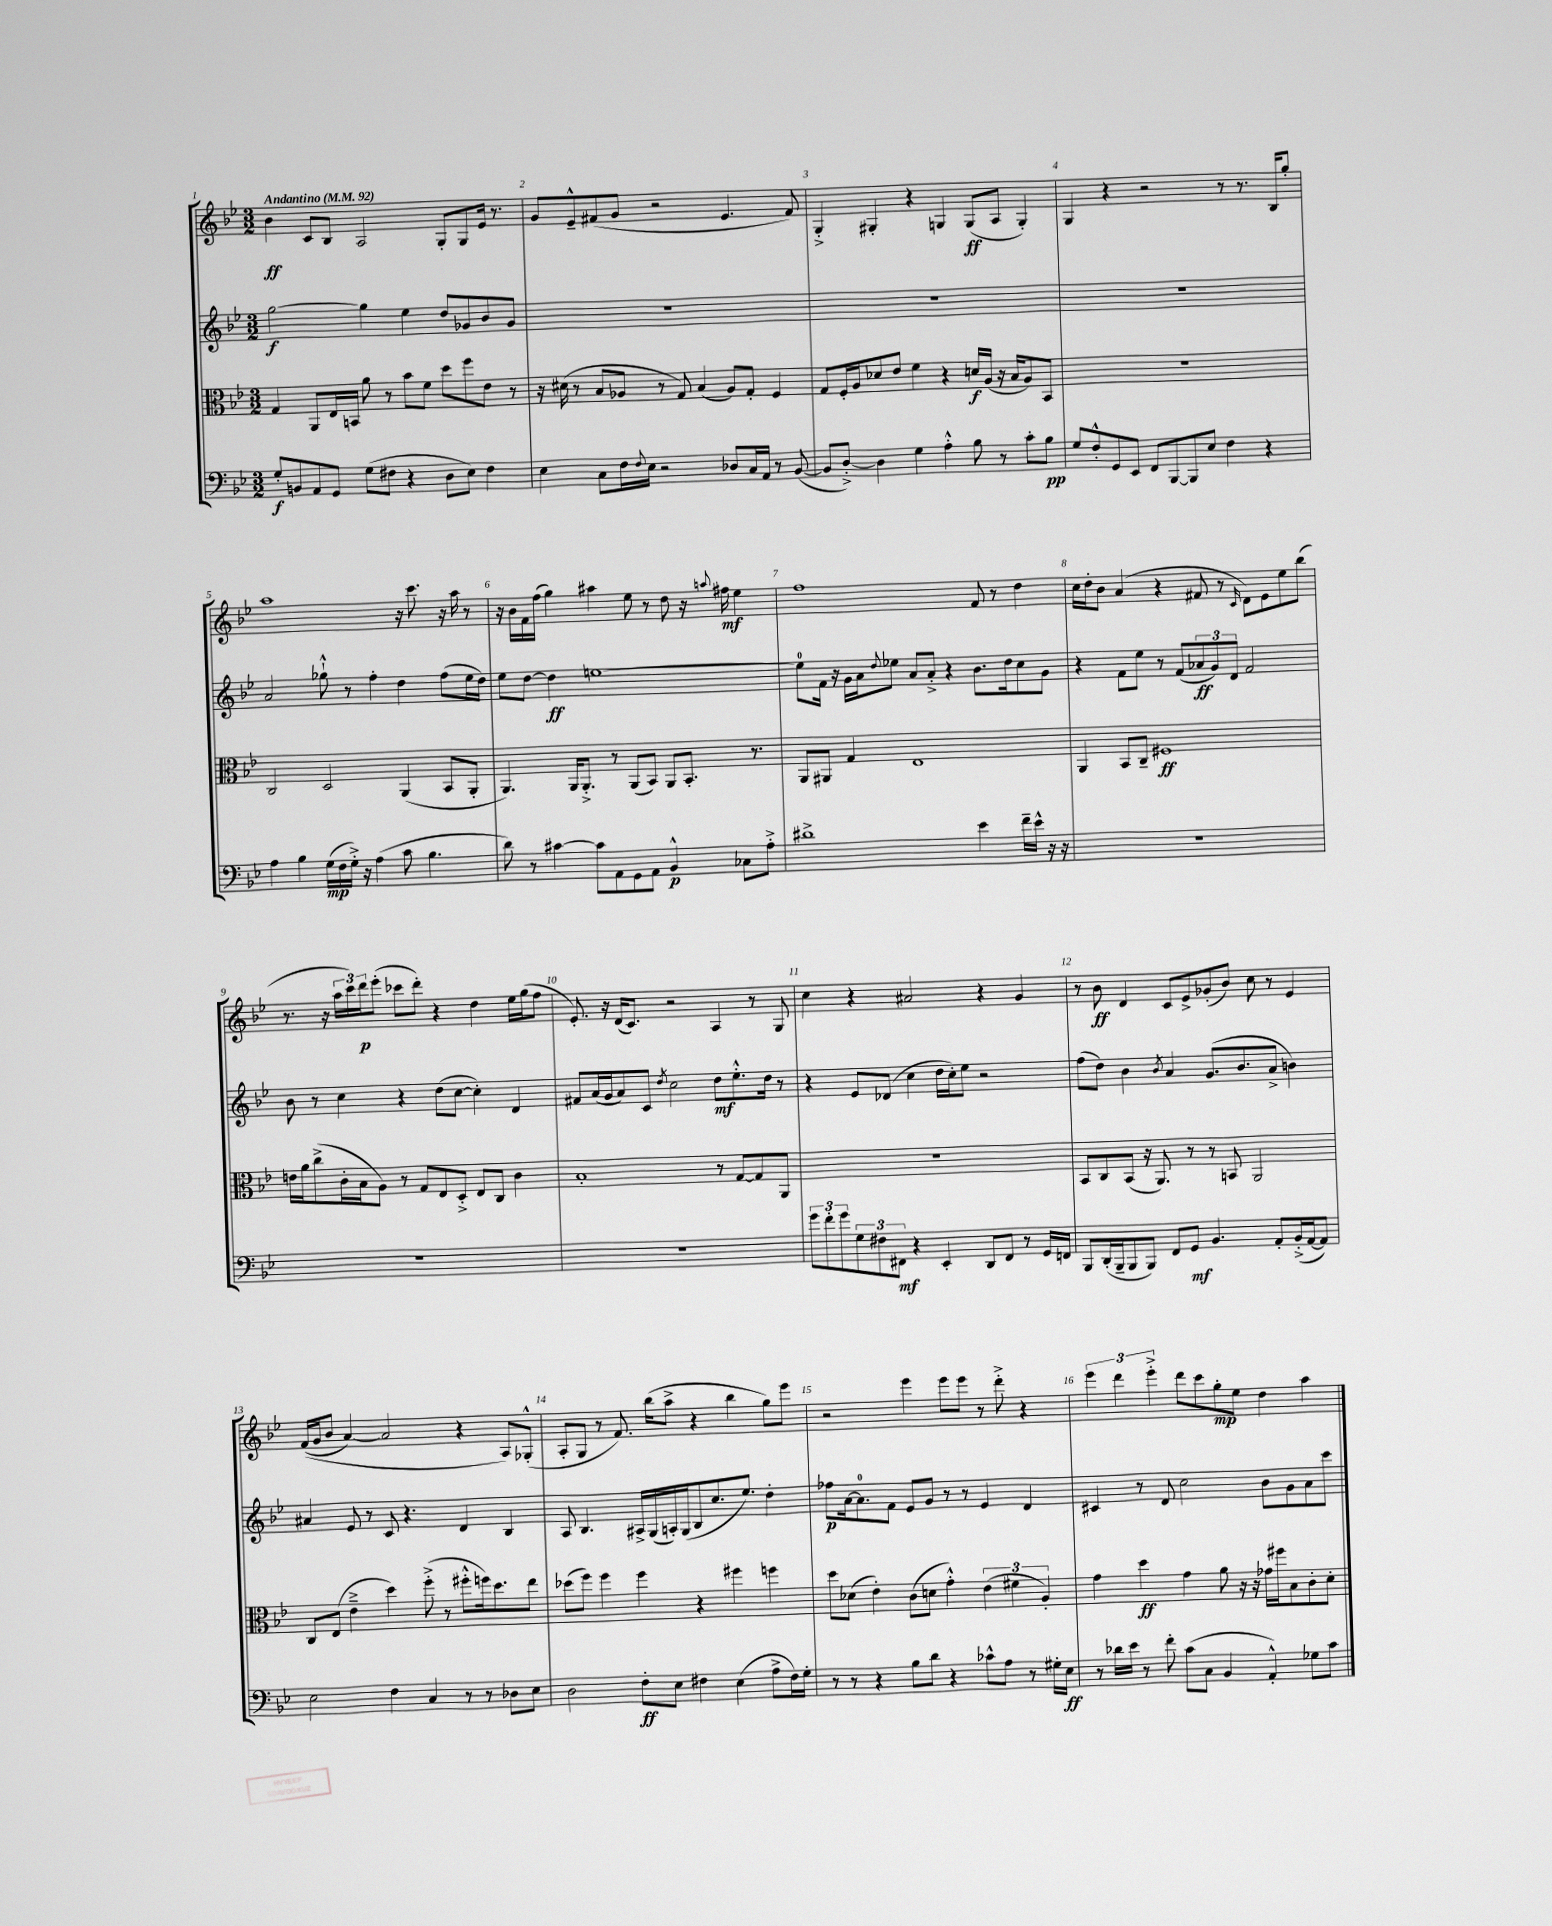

**kern	**dynam	**kern	**dynam	**kern	**dynam	**kern	**dynam
*part4	*part4	*part3	*part3	*part2	*part2	*part1	*part1
*staff4	*staff4	*staff3	*staff3	*staff2	*staff2	*staff1	*staff1
*clefF4	*	*clefC3	*	*clefG2	*	*clefG2	*
*k[b-e-]	*	*k[b-e-]	*	*k[b-e-]	*	*k[b-e-]	*
*M3/2	*	*M3/2	*	*M3/2	*	*M3/2	*
*MM92	*	*MM92	*	*MM92	*	*MM92	*
=1	=1	=1	=1	=1	=1	=1	=1
!	!	!	!	!	!	!LO:TX:a:B:t=Andantino	!
8G'/L	f	4G/	.	[2gg\	f	4b-\	ff
8BBn/	.	.	.	.	.	.	.
8AA/	.	8AA/L	.	.	.	8c/L	.
8GG/J	.	16E-/L	.	.	.	8B-/J	.
.	.	16BBn/JJ	.	.	.	.	.
(8G\L	.	8a\	.	4gg\]	.	2A/	.
8F#X\J	.	8r	.	.	.	.	.
4r	.	8b-\L	.	4ee-\	.	.	.
.	.	8f\J	.	.	.	.	.
8D\L	.	8dd\L	.	8dd/L	.	8G'/L	.
8E-\J)	.	8ff\	.	8g-X/	.	8G/	.
4F#\	.	8e-\J	.	8b-/	.	16e-/Jk	.
.	.	.	.	.	.	8.r	.
.	.	8r	.	8g-/J	.	.	.
=2	=2	=2	=2	=2	=2	=2	=2
4E-\	.	16r	.	1.r	.	8g/L	.
.	.	(16d#X\	.	.	.	.	.
.	.	8r	.	.	.	8e-~^^/	.
8C\L	.	8B-/L	.	.	.	(8f#X/	.
16F\L	.	8A-X/J	.	.	.	8g/J	.
8qqF/	.	.	.	.	.	.	.
16E-\JJ	.	.	.	.	.	.	.
2r	.	8r	.	.	.	2r	.
.	.	8G/)	.	.	.	.	.
.	.	(4B-/	.	.	.	.	.
8D-X/L	.	8A-/L)	.	.	.	4.e-/	.
16C/L	.	8G'/J	.	.	.	.	.
16AA/JJ	.	.	.	.	.	.	.
8r	.	4F/	.	.	.	.	.
([8BB-/	.	.	.	.	.	8f#/)	.
=3	=3	=3	=3	=3	=3	=3	=3
8BB-/L]	.	8G/L	.	1.r	.	4G'^/	.
[8D'^/J)	.	16F'/L	.	.	.	.	.
.	.	16A/J	.	.	.	.	.
4D\]	.	8d-X/	.	.	.	4G#X'/	.
.	.	8e-/J	.	.	.	.	.
4G\	.	4f\	.	.	.	4r	.
4A'^^\	.	4r	.	.	.	4Gn/	.
8B-\	.	16dn/LL	f	.	.	(8G/L	ff
.	.	(16A/JJ	.	.	.	.	.
8r	.	16r	.	.	.	8A/J	.
.	.	16B-/KL	.	.	.	.	.
8c'\L	.	8A/)	.	.	.	4G'/)	.
8B-\J	pp	8BB-/J	.	.	.	.	.
=4	=4	=4	=4	=4	=4	=4	=4
8G/L	.	1.r	.	1.r	.	4G/	.
8F'^^/	.	.	.	.	.	.	.
8GG/	.	.	.	.	.	4r	.
8EE-/J	.	.	.	.	.	.	.
8FF/L	.	.	.	.	.	2r	.
[8BBB-/	.	.	.	.	.	.	.
8BBB-/]	.	.	.	.	.	.	.
8E-/J	.	.	.	.	.	.	.
4F\	.	.	.	.	.	8r	.
.	.	.	.	.	.	8.r	.
4r	.	.	.	.	.	.	.
.	.	.	.	.	.	16B-/KL	.
.	.	.	.	.	.	8gg'/J	.
!!LO:LB:g=z
=5	=5	=5	=5	=5	=5	=5	=5
4A\	.	2C/	.	2a/	.	1aa	.
4B-\	.	.	.	.	.	.	.
(16G\LL	mp	2D/	.	8gg-X`^^\	.	.	.
16F\	.	.	.	.	.	.	.
16G'^\JJ)	.	.	.	8r	.	.	.
16r	.	.	.	.	.	.	.
(4A\	.	.	.	4ff'\	.	.	.
8c\	.	(4AA/	.	4dd\	.	16r	.
.	.	.	.	.	.	8.ccc\	.
4.B-\	.	.	.	.	.	.	.
.	.	8BB-/L	.	(8ff\L	.	16r	.
.	.	.	.	.	.	16aa\	.
.	.	8AA'/J	.	16ee-\L	.	8r	.
.	.	.	.	16dd\JJ)	.	.	.
=6	=6	=6	=6	=6	=6	=6	=6
8d\)	.	4.AA/)	.	8ee-\L	.	16r	.
.	.	.	.	.	.	16b-\LL	.
8r	.	.	.	[8dd\J	.	16f\	.
.	.	.	.	.	.	(16ff\JJ	.
[4c#X\	.	.	.	4dd\]	ff	4gg\)	.
.	.	16AA/KL	.	.	.	.	.
.	.	8.AA'^/J	.	.	.	.	.
8c#\L]	.	.	.	[1een	.	4aa#X\	.
8AA\	.	8r	.	.	.	.	.
8GG\	.	(8AA/L	.	.	.	8ee-\	.
8AA\J	.	8BB-/J)	.	.	.	8r	.
4BB-^^/	p	8AA/L	.	.	.	8dd\	.
.	.	8.BB-'/J	.	.	.	16r	.
.	.	.	.	.	.	8qqaan/	.
.	.	.	.	.	.	16ff#X\	mf
8C-X\L	.	.	.	.	.	4ee-\	.
.	.	8.r	.	.	.	.	.
8A'^\J	.	.	.	.	.	.	.
=7	=7	=7	=7	=7	=7	=7	=7
1d#X^	.	8AA/L	.	8ee\L]	.	1ff	.
.	.	8AA#X/J	.	16f\Jk	.	.	.
.	.	.	.	16r	.	.	.
.	.	4G/	.	16g\LL	.	.	.
.	.	.	.	16a\J	.	.	.
.	.	.	.	8qqdd/	.	.	.
.	.	.	.	8ee-X\J	.	.	.
.	.	1E-	.	8a/L	.	.	.
.	.	.	.	8a'^/J	.	.	.
.	.	.	.	4r	.	.	.
4e-\	.	.	.	8.b-\L	.	8f/	.
.	.	.	.	.	.	8r	.
.	.	.	.	16dd\k	.	.	.
16f~\LL	.	.	.	8cc\	.	4dd\	.
16e-^^\JJ	.	.	.	.	.	.	.
16r	.	.	.	8g\J	.	.	.
16r	.	.	.	.	.	.	.
=8	=8	=8	=8	=8	=8	=8	=8
1.r	.	4AA/	.	4r	.	16cc\LL	.
.	.	.	.	.	.	16dd'\J	.
.	.	.	.	.	.	8b-\J	.
.	.	8BB-/L	.	8f\L	.	(4a/	.
.	.	8C~/J	.	8ee-\J	.	.	.
.	.	1F#X	ff	8r	.	4r	.
.	.	.	.	(8f/L	.	.	.
.	.	.	.	12a-X/	ff	8f#X/	.
.	.	.	.	12g/)	.	.	.
.	.	.	.	.	.	8r	.
.	.	.	.	12d/J	.	.	.
.	.	.	.	.	.	16qqc/	.
.	.	.	.	2f/	.	8d\L)	.
.	.	.	.	.	.	8e-\	.
.	.	.	.	.	.	8ee-\	.
.	.	.	.	.	.	(8bb-\J	.
!!LO:LB:g=z
=9	=9	=9	=9	=9	=9	=9	=9
1.r	.	16en\LL	.	8b-\	.	8.r	.
.	.	16a\J	.	.	.	.	.
.	.	(8cc^\	.	8r	.	.	.
.	.	.	.	.	.	16r	.
.	.	16c'\L	.	4cc\	.	24aa\LL	.
.	.	.	.	.	.	24ccc\)	.
.	.	16B-\J	.	.	.	.	.
.	.	.	.	.	.	24ddd\J	p
.	.	8A\J)	.	.	.	(8eee-'\J	.
.	.	8r	.	4r	.	8ccc-X\L	.
.	.	8G/L	.	.	.	8ddd'\J)	.
.	.	8E-/	.	(8dd\L	.	4r	.
.	.	8D'^/J	.	[8cc\J	.	.	.
.	.	8E-/L	.	4cc'\])	.	4dd\	.
.	.	8C/J	.	.	.	.	.
.	.	4c\	.	4d/	.	16ee-\LL	.
.	.	.	.	.	.	(16gg\J	.
.	.	.	.	.	.	8ff\J	.
=10	=10	=10	=10	=10	=10	=10	=10
1.r	.	1B-'	.	8f#X/L	.	8.e-'/)	.
.	.	.	.	(16a/L	.	.	.
.	.	.	.	16g/J	.	16r	.
.	.	.	.	8a/)	.	(16d/KL	.
.	.	.	.	.	.	8.c/J)	.
.	.	.	.	8c/J	.	.	.
.	.	.	.	8qdd/	.	.	.
.	.	.	.	2cc\	.	2r	.
.	.	8r	.	8dd\L	mf	4A/	.
.	.	[8G/L	.	8.ee-'^^\	.	.	.
.	.	8G/]	.	.	.	8r	.
.	.	.	.	16dd\Jk	.	.	.
.	.	8AA/J	.	8r	.	8G/	.
=11	=11	=11	=11	=11	=11	=11	=11
12g\L	.	1.r	.	4r	.	4cc\	.
12f'\	.	.	.	.	.	.	.
12g\	.	.	.	.	.	.	.
12G\	.	.	.	8e-/L	.	4r	.
12F#X\	.	.	.	.	.	.	.
.	.	.	.	(8d-X/J	.	.	.
12FF#X\J	mf	.	.	.	.	.	.
4r	.	.	.	4cc\	.	2a#X/	.
4EE-'/	.	.	.	16dd\LL	.	.	.
.	.	.	.	16cc'\J)	.	.	.
.	.	.	.	8ee-\J	.	.	.
8DD/L	.	.	.	2r	.	4r	.
8FF#/J	.	.	.	.	.	.	.
8r	.	.	.	.	.	4g/	.
16GG/LL	.	.	.	.	.	.	.
16FFn/JJ	.	.	.	.	.	.	.
=12	=12	=12	=12	=12	=12	=12	=12
8BBB-/L	.	8BB-/L	.	(8ff\L	.	8r	.
(16DD'/L	.	8C/	.	8dd\J)	.	8b-\	ff
16BBB-~/J	.	.	.	.	.	.	.
8BBB-/	.	(8BB-/J	.	4b-\	.	4d/	.
8BBB-/J)	.	16r	.	.	.	.	.
.	.	8.AA/)	.	.	.	.	.
.	.	.	.	8qb-/	.	.	.
8FF/L	.	.	.	4a/	.	8c/L	.
8GG/J	mf	8r	.	.	.	8e-^/	.
4.BB-/	.	8r	.	(8.g/L	.	(8g-X'/	.
.	.	8BBn/	.	.	.	8b-/J)	.
.	.	.	.	8.b-/	.	.	.
.	.	2AA/	.	.	.	8cc\	.
8AA'/L	.	.	.	8a^/J	.	8r	.
(16BB-'^/L	.	.	.	4bn\)	.	4e-/	.
[16AA/J	.	.	.	.	.	.	.
8AA/J])	.	.	.	.	.	.	.
!!LO:LB:g=z
=13	=13	=13	=13	=13	=13	=13	=13
2E-\	.	8C/L	.	4a#X/	.	((16f/LL	.
.	.	.	.	.	.	16g/J	.
.	.	(8E-/J	.	.	.	8b-/J	.
.	.	4e-~^\	.	8e-/	.	[4a/)	.
.	.	.	.	8r	.	.	.
4F\	.	4dd\)	.	8c/	.	2a/]	.
.	.	.	.	4.r	.	.	.
4C/	.	(8ff'^\	.	.	.	.	.
.	.	8r	.	.	.	.	.
8r	.	8ff#X'^^\L	.	4d/	.	4r	.
8r	.	16ffn\k)	.	.	.	.	.
.	.	8.dd\	.	.	.	.	.
8D-X\L	.	.	.	4B-/	.	8A/L)	.
8E-\J	.	8ee-\J	.	.	.	(8G-X'^^/J	.
=14	=14	=14	=14	=14	=14	=14	=14
2D\	.	(8dd-X\L	.	8A/	.	8A'/L	.
.	.	8ff\J)	.	4.B-/	.	8G/J	.
.	.	4ff\	.	.	.	8r	.
.	.	.	.	.	.	8.f/)	.
8F'\L	ff	4ff\	.	16A#X^/LL	.	.	.
.	.	.	.	(16G/	.	(16bb-\KL	.
8E-\J	.	.	.	16An'/)	.	8aa^\J	.
.	.	.	.	(16G/J	.	.	.
4F#X\	.	4r	.	8B-/	.	4r	.
.	.	.	.	8.cc/	.	.	.
(4E-\	.	4ff#X\	.	.	.	4bb-\	.
.	.	.	.	8.ee-/J)	.	.	.
8A^\L	.	4ffn\	.	4dd'\	.	8gg\L)	.
16F#\L)	.	.	.	.	.	8eee-\J	.
16G'\JJ	.	.	.	.	.	.	.
=15	=15	=15	=15	=15	=15	=15	=15
8r	.	8dd\L	.	8ff-X\L	p	2r	.
8r	.	(8d-X\J	.	[16a\k	.	.	.
.	.	.	.	8.a\]	.	.	.
4r	.	4e-'\)	.	.	.	.	.
.	.	.	.	8f\J	.	.	.
8B-\L	.	(8c\L	.	8e-/L	.	4eee-\	.
8d\J	.	8dn\J	.	8g/J	.	.	.
4r	.	4g'^^\)	.	8r	.	8eee-\L	.
.	.	.	.	8r	.	8eee-\J	.
8c-X^^\L	.	(6e-\	.	4e-/	.	8r	.
8A\J	.	.	.	.	.	8ddd'^\	.
.	.	6f#X\	.	.	.	.	.
8r	.	.	.	4d/	.	4r	.
.	.	6A'/)	.	.	.	.	.
16G#X'\LL	.	.	.	.	.	.	.
16E-\JJ	ff	.	.	.	.	.	.
=16	=16	=16	=16	=16	=16	=16	=16
8r	.	4g\	.	4c#X/	.	6eee-\	.
16d-X\LL	.	.	.	.	.	.	.
.	.	.	.	.	.	6ddd\	.
16e-\JJ	.	.	.	.	.	.	.
8r	.	4dd\	ff	8r	.	.	.
.	.	.	.	.	.	6eee-'^\	.
8f'\	.	.	.	8d/	.	.	.
(8c\L	.	4g\	.	2cc\	.	8ddd\L	.
8C\J	.	.	.	.	.	8ccc\	.
4BB-/	.	8a\	.	.	.	8gg'\	mp
.	.	16r	.	.	.	8ee-\J	.
.	.	16r	.	.	.	.	.
4AA'^^/)	.	16g-X\LL	.	8b-\L	.	4dd\	.
.	.	16ff#X\J	.	.	.	.	.
.	.	8B-\	.	8g\	.	.	.
8G-X\L	.	8c'\	.	8a\	.	4aa\	.
8c\J	.	8d'\J	.	8ccc\J	.	.	.
==	==	==	==	==	==	==	==
*-	*-	*-	*-	*-	*-	*-	*-
